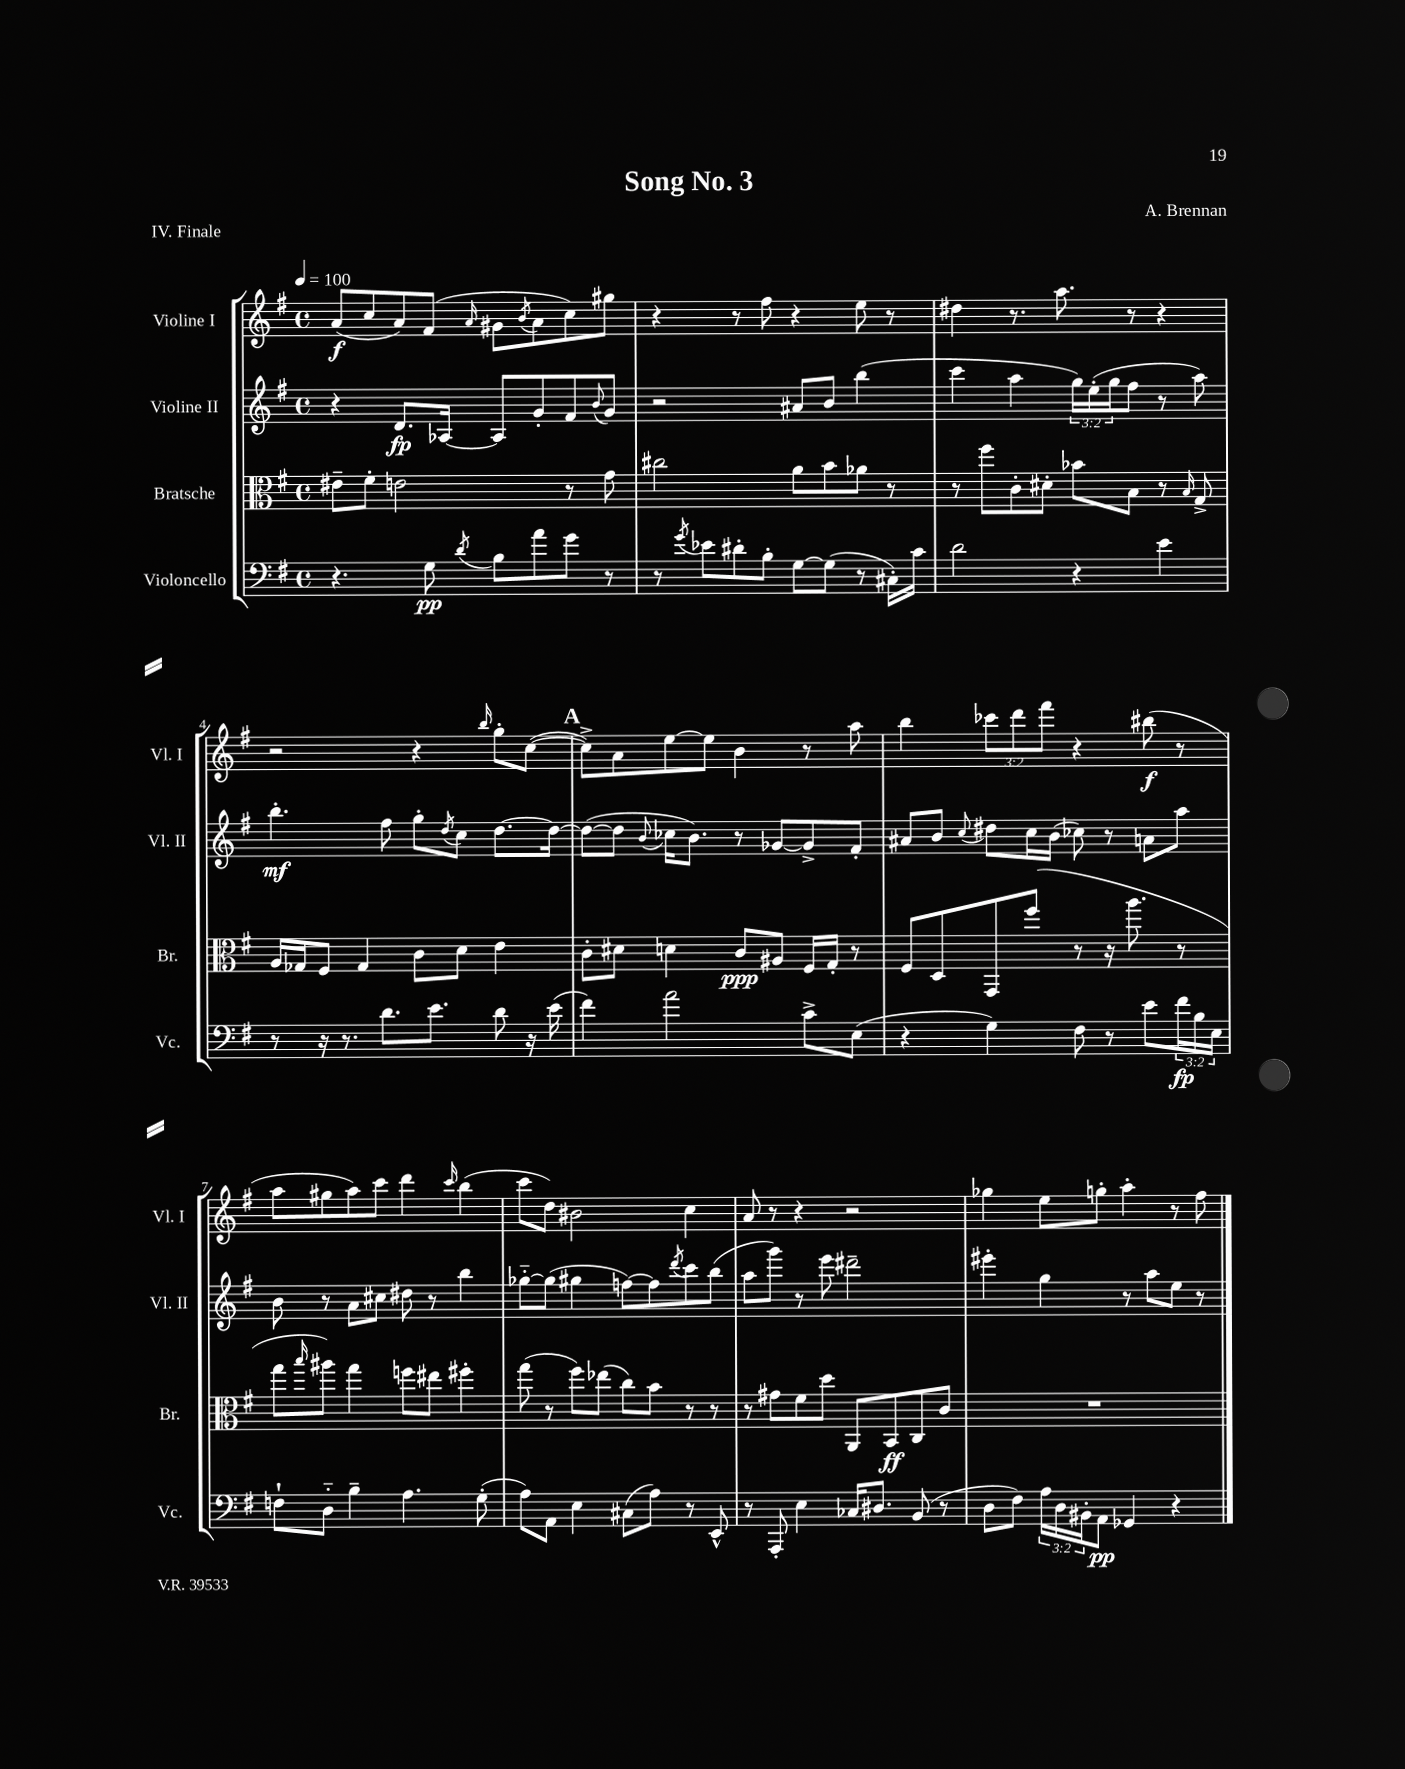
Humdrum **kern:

**kern	**dynam	**kern	**dynam	**kern	**dynam	**kern	**dynam
*part4	*part4	*part3	*part3	*part2	*part2	*part1	*part1
*staff4	*staff4	*staff3	*staff3	*staff2	*staff2	*staff1	*staff1
*I"Violoncello	*	*I"Bratsche	*	*I"Violine II	*	*I"Violine I	*
*I'Vc.	*	*I'Br.	*	*I'Vl. II	*	*I'Vl. I	*
*clefF4	*	*clefC3	*	*clefG2	*	*clefG2	*
*k[f#]	*	*k[f#]	*	*k[f#]	*	*k[f#]	*
*M4/4	*	*M4/4	*	*M4/4	*	*M4/4	*
*met(c)	*	*met(c)	*	*met(c)	*	*met(c)	*
*MM100	*	*MM100	*	*MM100	*	*MM100	*
=1	=1	=1	=1	=1	=1	=1	=1
4.r	.	8e#X~\L	.	4r	.	(8a/L	f
.	.	8f#'\J	.	.	.	8cc/	.
.	.	2en\	.	8.d/L	fp	8a/)	.
8G\	pp	.	.	.	.	(8f#/J	.
.	.	.	.	[16A-X/Jk	.	.	.
8qd/	.	.	.	.	.	16qqa/	.
8B\L	.	.	.	8A-/L]	.	8g#X\L	.
.	.	.	.	.	.	8qb/	.
8a\	.	.	.	8g'/	.	8a\	.
8g\J	.	8r	.	8f#/	.	8cc\)	.
.	.	.	.	8qqb/	.	.	.
8r	.	8g\	.	8g/J	.	8gg#X\J	.
=2	=2	=2	=2	=2	=2	=2	=2
8r	.	2cc#X\	.	2r	.	4r	.
8qg/	.	.	.	.	.	.	.
8e-X\L	.	.	.	.	.	.	.
8d#X'\	.	.	.	.	.	8r	.
8B'\J	.	.	.	.	.	8ff#\	.
[8G\L	.	8a\L	.	8a#X/L	.	4r	.
(8G\J]	.	8b\	.	8b/J	.	.	.
8r	.	8a-X\J	.	(4bb\	.	8ee\	.
16C#X'\LL)	.	8r	.	.	.	8r	.
16c\JJ	.	.	.	.	.	.	.
=3	=3	=3	=3	=3	=3	=3	=3
2d\	.	8r	.	4ccc\	.	4dd#X\	.
.	.	8ff#\L	.	.	.	.	.
.	.	8c'\	.	4aa\	.	8.r	.
.	.	8d#X'\J	.	.	.	.	.
.	.	.	.	.	.	8.aa\	.
4r	.	8b-X\L	.	24gg\LL)	.	.	.
.	.	.	.	(24ee'\	.	.	.
.	.	.	.	24gg\J	.	.	.
.	.	8B\J	.	8ff#\J	.	8r	.
4e\	.	8r	.	8r	.	4r	.
.	.	16qqB/	.	.	.	.	.
.	.	8G^/	.	8aa\)	.	.	.
!!LO:LB:g=z
=4	=4	=4	=4	=4	=4	=4	=4
8r	.	16A/LL	.	4.bb'\	mf	2r	.
.	.	16G-X/J	.	.	.	.	.
16r	.	8F#/J	.	.	.	.	.
8.r	.	.	.	.	.	.	.
.	.	4G-/	.	.	.	.	.
8.d\L	.	.	.	8ff#\	.	.	.
.	.	8c\L	.	8gg'\L	.	4r	.
8.e\J	.	.	.	.	.	.	.
.	.	.	.	8qdd/	.	.	.
.	.	8d\J	.	8cc\J	.	.	.
.	.	.	.	.	.	16qqbb/	.
8d\	.	4e\	.	[8.dd\L	.	8gg'\L	.
16r	.	.	.	.	.	([8cc\J	.
(16e\	.	.	.	16dd\Jk_	.	.	.
!!LO:REH:place=s1:t=A
=5	=5	=5	=5	=5	=5	=5	=5
4f#\)	.	8c'\L	.	(8dd\L_	.	8cc^\L])	.
.	.	8d#X\J	.	8dd\J]	.	8a\	.
.	.	.	.	8qqb/	.	.	.
2a\	.	4dn\	.	16cc-X\KL	.	[8ee\	.
.	.	.	.	8.b\J)	.	.	.
.	.	.	.	.	.	8ee\J]	.
.	.	8c/L	ppp	8r	.	4b\	.
.	.	8A#X/J	.	[8g-X/L	.	.	.
8c^\L	.	16F#/LL	.	8g-^/]	.	8r	.
.	.	16G'/JJ	.	.	.	.	.
(8E\J	.	8r	.	8f#'/J	.	8aa\	.
=6	=6	=6	=6	=6	=6	=6	=6
4r	.	8F#/L	.	8a#X/L	.	4bb\	.
.	.	8D/	.	8b/J	.	.	.
.	.	.	.	8qqcc/	.	.	.
4G\)	.	8GG/	.	8dd#X\L	.	12ccc-X\L	.
.	.	.	.	.	.	12ddd\	.
.	.	(8ff#/J	.	16cc\L	.	.	.
.	.	.	.	.	.	12fff#\J	.
.	.	.	.	(16b\JJ	.	.	.
8F#\	.	8r	.	8cc-X\)	.	4r	.
8r	.	16r	.	8r	.	.	.
.	.	8.aa\	.	.	.	.	.
8e\L	.	.	.	8an\L	.	(8bb#X\	f
24f#\L	fp	8r	.	8aa\J	.	8r	.
24B\	.	.	.	.	.	.	.
24E\JJ	.	.	.	.	.	.	.
!!LO:LB:g=z
=7	=7	=7	=7	=7	=7	=7	=7
8Fn`\L	.	8gg\L	.	8b\	.	8aa\L	.
.	.	16qqbb/	.	.	.	.	.
8D\J	.	8aa#X\J)	.	8r	.	8gg#X\	.
4B~\	.	4gg\	.	8a\L	.	8aa\)	.
.	.	.	.	8cc#X\J	.	8ccc\J	.
4.A\	.	8ffn\L	.	8dd#X\	.	4ddd\	.
.	.	8ee#X\J	.	8r	.	.	.
.	.	.	.	.	.	16qqccc/	.
.	.	4ff#X'\	.	4bb\	.	(4bb\	.
(8G'\	.	.	.	.	.	.	.
=8	=8	=8	=8	=8	=8	=8	=8
8A\L)	.	(8gg\	.	[8gg-X\L	.	8ccc\L	.
8AA\J	.	8r	.	(8gg-\J]	.	8dd\J)	.
4E\	.	8ff#\L)	.	4gg#X\	.	2b#X\	.
.	.	(8ee-X\J	.	.	.	.	.
(8C#X\L	.	8cc\L)	.	[8ffn\L)	.	.	.
8A\J)	.	8b\J	.	8ff\]	.	.	.
.	.	.	.	8qddd/	.	.	.
8r	.	8r	.	8ccc\	.	4cc\	.
8EE^^/	.	8r	.	(8bb\J	.	.	.
=9	=9	=9	=9	=9	=9	=9	=9
8r	.	8r	.	8aa\L	.	8a/	.
8AAA'/	.	8g#X\L	.	8ggg\J)	.	8r	.
4E\	.	8f#\	.	8r	.	4r	.
.	.	8dd\J	.	8eee\	.	.	.
16C-X/KL	.	8AA/L	.	2ddd#X~\	.	2r	.
8.D#X/J	.	.	.	.	.	.	.
.	.	8BB/	ff	.	.	.	.
(8BB/	.	8C/	.	.	.	.	.
8r	.	8c/J	.	.	.	.	.
=10	=10	=10	=10	=10	=10	=10	=10
8D\L	.	1r	.	4eee#X'\	.	4gg-X\	.
8F#\J)	.	.	.	.	.	.	.
24A\LL	.	.	.	4gg\	.	8ee\L	.
24D\	.	.	.	.	.	.	.
24BB#X'\J	.	.	.	.	.	.	.
8AA\J	pp	.	.	.	.	8ggn'\J	.
4GG-X/	.	.	.	8r	.	4aa'\	.
.	.	.	.	8aa\L	.	.	.
4r	.	.	.	8ee\J	.	8r	.
.	.	.	.	8r	.	8ff#\	.
==	==	==	==	==	==	==	==
*-	*-	*-	*-	*-	*-	*-	*-
